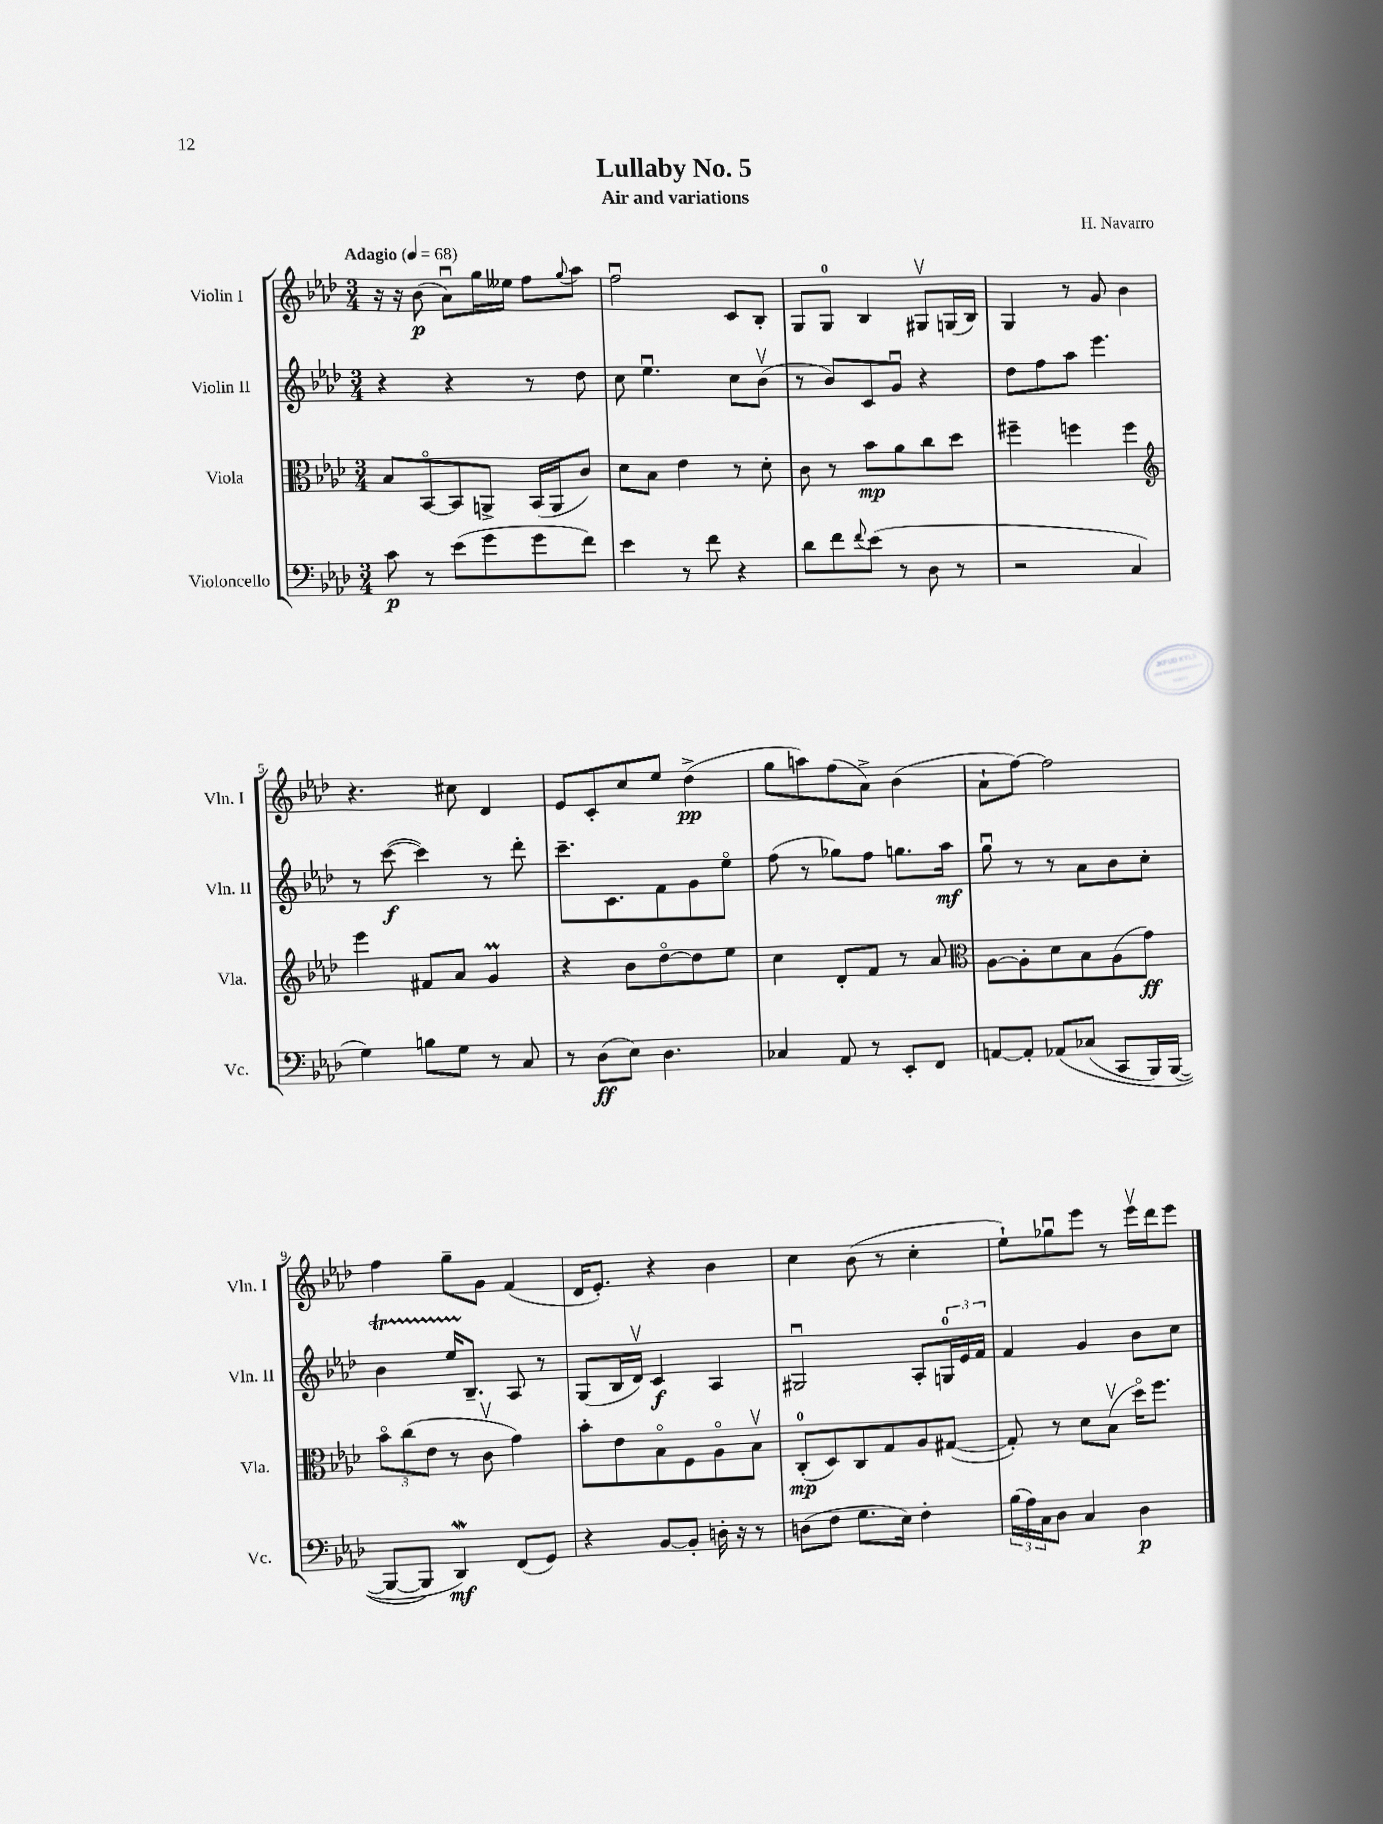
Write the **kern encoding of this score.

**kern	**kern	**kern	**kern
*staff4	*staff3	*staff2	*staff1
*clefF4	*clefC3	*clefG2	*clefG2
*k[b-e-a-d-]	*k[b-e-a-d-]	*k[b-e-a-d-]	*k[b-e-a-d-]
*M3/4	*M3/4	*M3/4	*M3/4
*MM68	*MM68	*MM68	*MM68
8c\	8B-/L	4r	16r
.	.	.	16r
8r	[8BB-o/	.	(8b-\
(8e-\L	8BB-/]	4r	8a-u\L)
8g\	8AA^/J	.	16gg\L
.	.	.	16ee--\JJ
8g\	(16BB-/LL	8r	8ff\L
.	16AA/J	.	.
.	.	.	8qqgg/
8f\J)	8c/J)	8dd-\	8aa-\J
=	=	=	=
4e-\	8d-\L	8cc\	2ffu\
.	8B-\J	4.ee-u\	.
8r	4e-\	.	.
8f\	.	.	.
4r	8r	8cc\L	8c/L
.	8d-'\	(8b-v\J	8B-'/J
=	=	=	=
8d-\L	8c\	8r	8G/L
8f\	8r	8b-/L)	8G/J
8qqf/	.	.	.
(8e-\J	8b-\L	8c/	4B-/
8r	8a-\	8gu/J	.
8D-\	8cc\	4r	8G#v/L
8r	8dd-\J	.	(16G/L
.	.	.	16B-/JJ)
=	=	=	=
2r	4ff#~\	8dd-\L	4G/
.	.	8ff\	.
.	4ff\	8aa-\J	8r
.	.	4.eee-\	8g/
4C/	4ff\	.	4b-\
=	=	=	=
*	*clefG2	*	*
4G\)	4eee-\	8r	4.r
.	.	([8ccc\	.
8B\L	8f#/L	4ccc\])	.
8G\J	8a-/J	.	8cc#\
8r	4g/	8r	4d-/
8C/	.	8ddd-'\	.
=	=	=	=
8r	4r	8.ccc~\L	8e-/L
(8D-\L	.	.	8c'/
.	.	8.c\	.
8E-\J)	8b-\L	.	8cc/
4.D-\	[8dd-o\	8f\	8ee-/J
.	8dd-\]	8g\	(4dd-^\
.	8ee-\J	8ee-o\J	.
=	=	=	=
4C-/	4cc\	(8ff\	8gg\L
.	.	8r	8aa\)
8AA-/	8d-'/L	8gg-\L)	(8ff\
8r	8f/J	8ff\J	8a-^\J)
8EE-'/L	8r	8.gg\L	(4b-\
8FF/J	8a-/	.	.
.	.	16aa-\Jk	.
=	=	=	=
*	*clefC3	*	*
[8AA/L	[8A-\L	8ggu\	8a-`\L
8AA'/]J	8A-'\]	8r	[8ff\J)
&(8AA-/L	8d-\	8r	2ff\]
(8C-/J	8B-\	8a-\L	.
8CC/L	(8A-\	8b-\	.
16BBB-/L)	8g\J)	8cc'\J	.
([16BBB-/JJ	.	.	.
=	=	=	=
8BBB-/_L	12b-o\L	4b-\	4ff\
.	(12cc\	.	.
8BBB-/]J&)	.	.	.
.	12e-\J	.	.
4DD-/)	8r	16ee-/LK	8gg~\L
.	.	8.B-~/J	.
.	8cv\	.	8g\J
(8FF/L	4g\)	8A-/	(4f/
8GG/J)	.	8r	.
=	=	=	=
4r	8b-'\L	(8G/L	16d-/LK
.	.	.	8.e-'/J)
.	8e-\	16B-/L	.
.	.	16d-v/JJ)	.
[8BB-/L	8B-o\	4c/	4r
8BB-'/]J	8F\	.	.
16D'\	8A-o\	4A-/	4b-\
16r	.	.	.
8r	8B-v\J	.	.
=	=	=	=
(8D\L	(8C'/L	2G#u/	4cc\
8F\J	8D-/)	.	.
8.G\L	8C/	.	(8b-\
.	8G/	.	8r
16E-\Jk)	.	.	.
4F'\	8A-/	8A-'/L	4cc'\
.	([8G#/J	24G/L	.
.	.	24e-/	.
.	.	24f/JJ	.
=	=	=	=
(24B-\LL	8G#'/])	4f/	8ee-`\L)
24A-\)	.	.	.
24C\J	.	.	.
8D-\J	8r	.	8gg-u\
4C/	8d-\L	4g/	8eee-\J
.	(8B-v\J	.	8r
4D-\	16dd-o\LK)	8b-\L	16eee-v\LL
.	8.ff\J	.	16ddd-\J
.	.	8cc\J	8eee-\J
==	==	==	==
*-	*-	*-	*-
